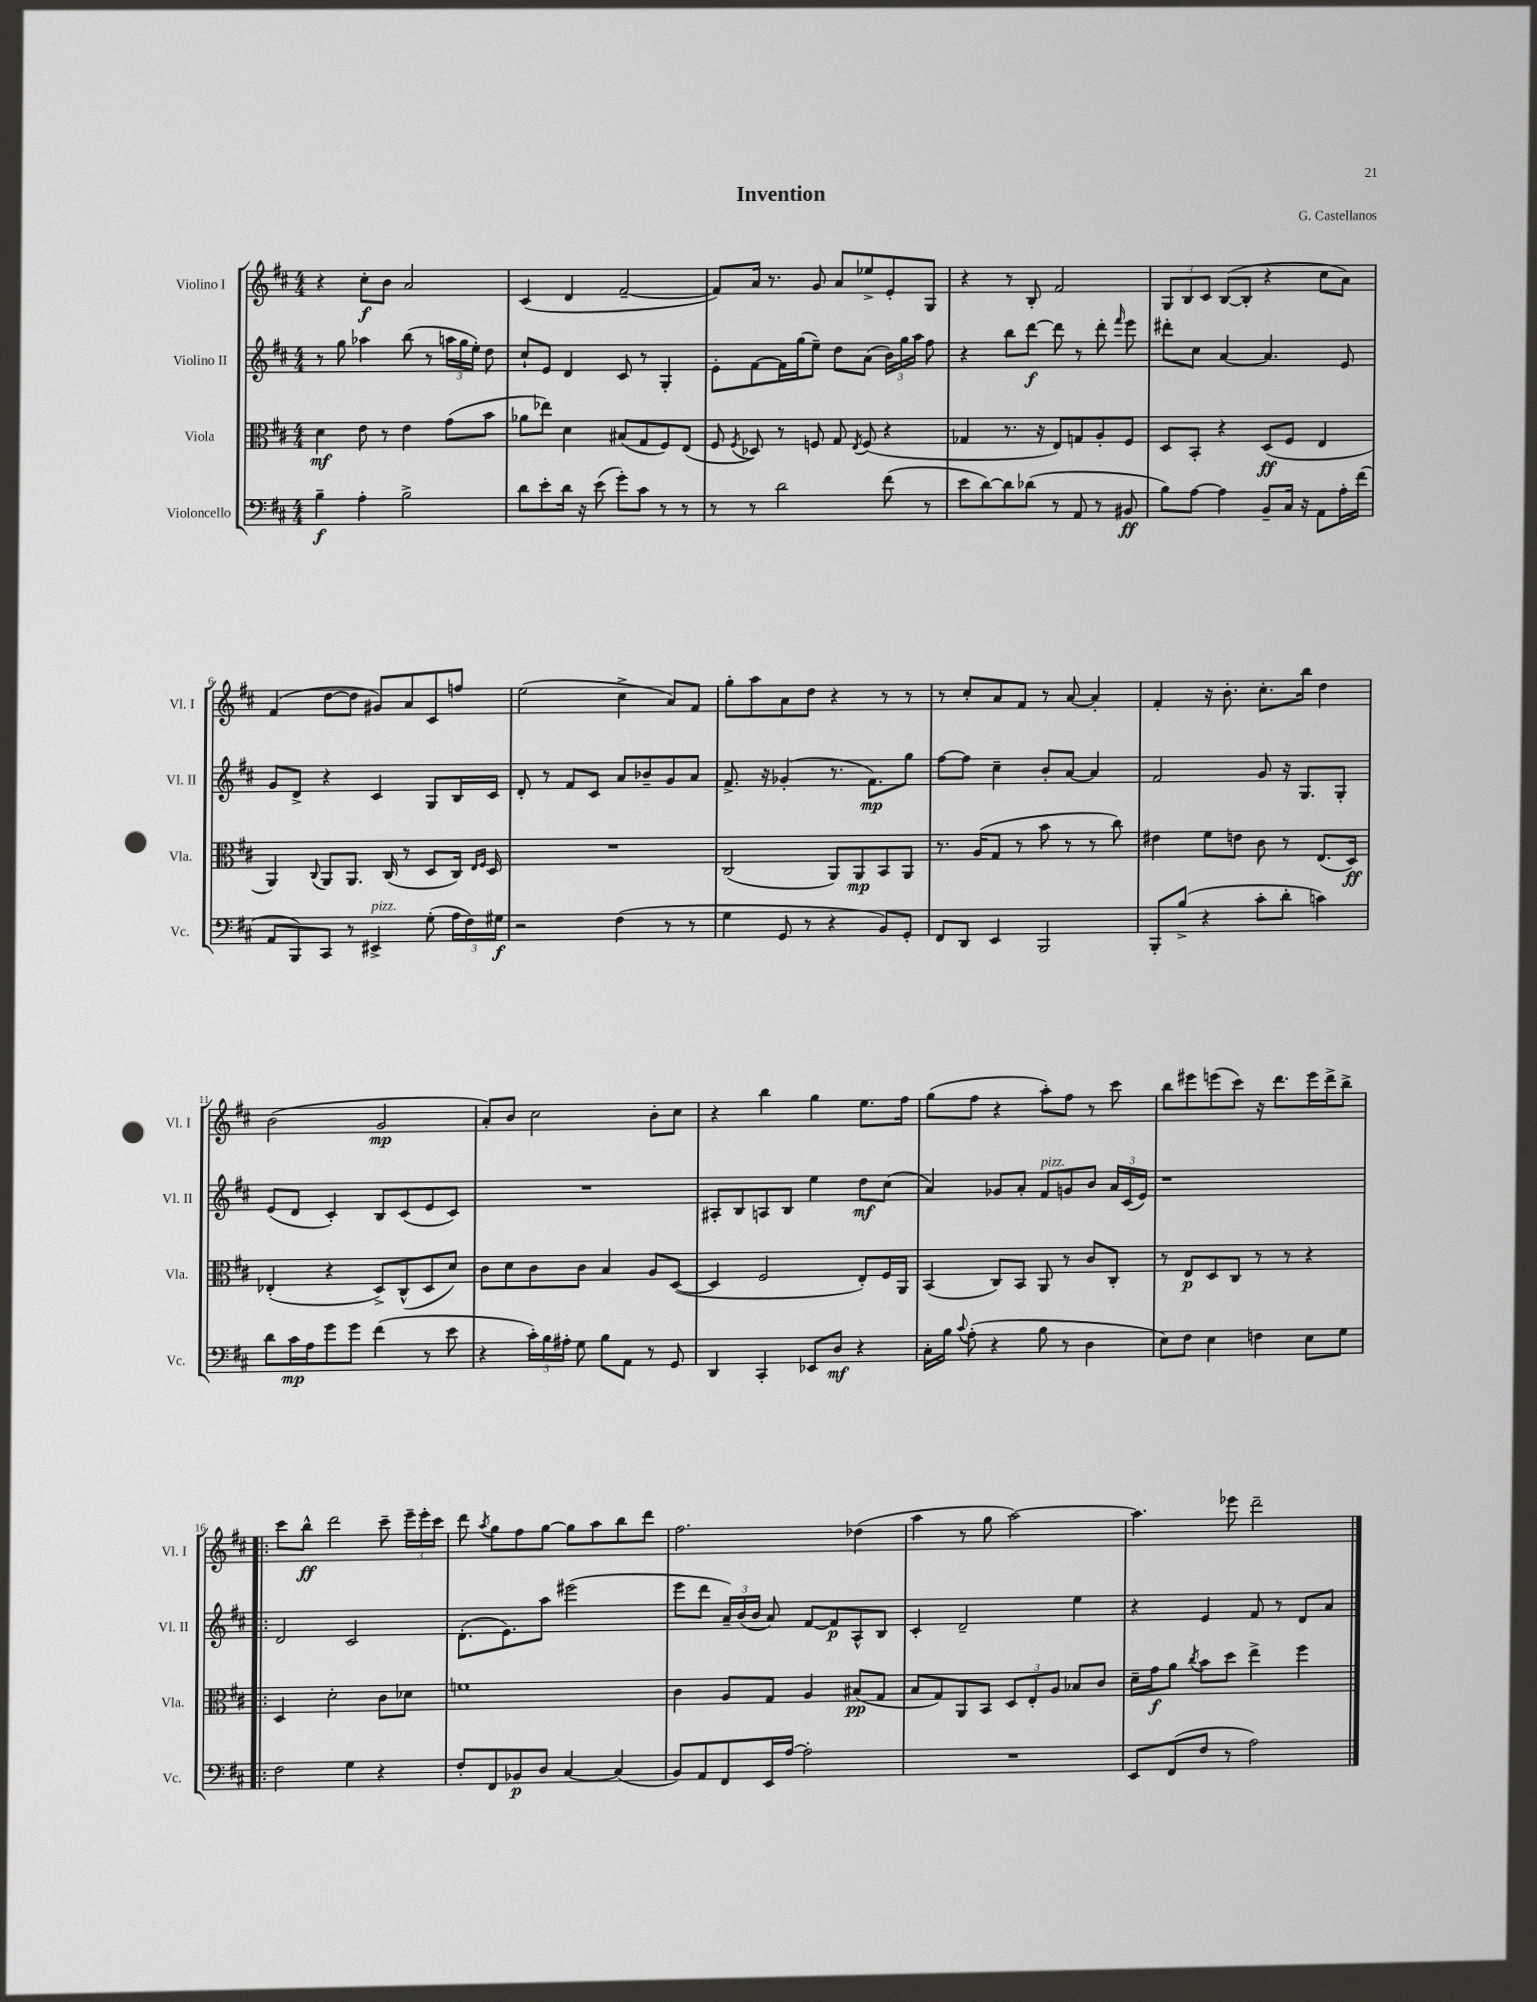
\header { title = "Invention" composer = "G. Castellanos" }
<<
\new StaffGroup <<
\new Staff = "s0" \with { instrumentName = "Violino I" shortInstrumentName = "Vl. I" } {
    \clef treble \key d \major \numericTimeSignature \time 4/4
    \autoBeamOff r4 cis''8[-.\f b'8] a'2 |
    cis'4( d'4 fis'2~-- |
    fis'8[) a'16] r8. g'8 a'8[ ees''8-> e'8-. g8] |
    r4 r8 b8-. fis'2 |
    \tuplet 3/2 { g8[ b8 cis'8] } b8[~( b8]-. r4 cis''8[ a'8]) |
    fis'4( d''8[~ d''8] gis'8[) a'8 cis'8 f''8] |
    e''2( cis''4-> a'8[) fis'8] |
    g''8[-. a''8 a'8 d''8] r4 r8 r8 |
    r8 cis''8[-. a'8 fis'8] r8 a'8~ a'4-. |
    fis'4-. r16 b'8.-. cis''8.[-. b''16] d''4 |
    b'2( g'2\mp |
    a'8[-.) b'8] cis''2 b'8[-. cis''8] |
    r4 b''4 g''4 e''8.[ fis''16] |
    g''8[( fis''8] r4 a''8[-.) fis''8] r8 cis'''8 |
    b''8[ eis'''8 e'''8( cis'''8]) r16 d'''8.[ e'''16 d'''16-> b''8]-> |
    \bar ".|:" cis'''8[ b''8]-^\ff d'''2 cis'''8-- \tuplet 3/2 { e'''16[-- e'''16-. cis'''16] } |
    d'''8 \acciaccatura { a''8 } g''8[ fis''8 g''8]~ g''8[ a''8 b''8 d'''8] |
    fis''2. des''4( |
    a''4 r8 g''8 a''2~) |
    a''4. ees'''8 d'''2-- \bar "|." |
}
\new Staff = "s1" \with { instrumentName = "Violino II" shortInstrumentName = "Vl. II" } {
    \clef treble \key d \major \numericTimeSignature \time 4/4
    \autoBeamOff r8 g''8 aes''4 b''8( r8 \tuplet 3/2 { a''16[ g''16 e''16]-.) } d''8 |
    cis''8[-! e'8] d'4 cis'8 r8 g4-. |
    e'8[-. fis'8~ fis'16 g''16( e''8]--) d''8[ a'8]( \tuplet 3/2 { b'16[) g''16 a''16] } fis''8 |
    r4 b''8[ d'''8]~\f d'''8 r8 d'''8-. \grace { fis'''16 } e'''8 |
    dis'''8[-. cis''8] a'4~ a'4. e'8 |
    g'8[ d'8]-> r4 cis'4 g8[ b16 cis'16] |
    d'8-. r8 fis'8[ cis'8] a'8[ bes'8-- g'8 a'8] |
    fis'8.-> r16 ges'4-.( r8. fis'8.[\mp) g''8] |
    fis''8[~ fis''8] cis''4-- b'8[-. a'8]~ a'4 |
    fis'2 g'8 r16 g8.[ g8]-. |
    e'8[( d'8] cis'4-.) b8[ cis'8( e'8 cis'8]) |
    R1 |
    ais8[-. b8 a8 b8] e''4 d''8[\mf cis''8]( |
    a'4) ges'8[ a'8]-. fis'8[^\markup { \italic "pizz." } g'8 b'8] \tuplet 3/2 { a'16[ cis'16( e'16]) } |
    r1 |
    \bar ".|:" d'2 cis'2 |
    d'8.[-.( e'8.) a''8] eis'''2( |
    e'''8[ d'''8] \tuplet 3/2 { a'16[--) b'16( b'16] } a'8) fis'8[~ fis'8\p a8-^ b8] |
    cis'4-. d'2-- e''4 |
    r4 e'4 fis'8 r8 d'8[ a'8] \bar "|." |
}
\new Staff = "s2" \with { instrumentName = "Viola" shortInstrumentName = "Vla." } {
    \clef alto \key d \major \numericTimeSignature \time 4/4
    \autoBeamOff d'4\mf e'8 r8 e'4 g'8[( b'8] |
    aes'8[ ees''8]) d'4 bis8[( g8 fis8) e8]( |
    fis8 \acciaccatura { fis8 } des8) r8 f8 g8 \acciaccatura { e8 } f8( r4 |
    ges4 r8. r16 e8[) g8 a8-. fis8] |
    d8[ b,8]-. r4 d8[\ff( fis8] e4 |
    a,4) \appoggiatura { cis8 } a,8[ a,8.] cis16( r8 d8[ cis16]) \grace { e16[ fis16] } d16 |
    R1 |
    cis2( a,8[) a,8\mp b,8 a,8] |
    r8. a16[( g8] r8 b'8 r8 r8 cis''8) |
    eis'4 fis'8[ e'8] cis'8 r8 e8.[( d16]\ff) |
    ees4-.( r4 d8[->) cis8-^( d8 d'8]) |
    cis'8[ d'8 cis'8 cis'8] b4 a8[ d8]~( |
    d4 fis2 e8[-.) fis16 a,16] |
    b,4( cis8[) b,8] a,8 r8 cis'8[ cis8]-. |
    r8 e8[\p d8 cis8] r8 r8 r4 |
    \bar ".|:" d4 d'2-. cis'8[ des'8] |
    f'1 |
    cis'4 a8[ g8] a4 bis8[\pp( g8] |
    b8[ g8) a,8 b,8] \tuplet 3/2 { d8[ e8-. a8] } bes8[ cis'8] |
    d'16[-- g'16\f a'8] \acciaccatura { cis''8 } b'8[ d''8] e''4-> fis''4 \bar "|." |
}
\new Staff = "s3" \with { instrumentName = "Violoncello" shortInstrumentName = "Vc." } {
    \clef bass \key d \major \numericTimeSignature \time 4/4
    \autoBeamOff b4--\f a4-. b2-> |
    d'8[ e'8-. d'16] r16 e'8( g'8[-.) cis'8] r8 r8 |
    r8 r8 d'2 fis'8( r8 |
    e'8[ d'8~) d'8 des'8]( r8 a,8 r8 bis,8\ff |
    b8[) a8]~ a4 b,8[-- cis16] r16 a,8[ a16-. fis'16]( |
    a,8[ b,,8) cis,8] r8 eis,4->^\markup { \italic "pizz." } g8-.( \tuplet 3/2 { a16[ fis16) gis16]\f } |
    r2 fis4( r8 r8 |
    g4 g,8 r8 r4 b,8[) g,8]-. |
    fis,8[ d,8] e,4 b,,2 |
    b,,8[-. b8]->( r4 cis'8[-. d'8]-. c'4) |
    d'8[ cis'16\mp a16 g'8 g'8] fis'4( r8 e'8 |
    r4 \tuplet 3/2 { cis'16[-.) b16 ais16]-. } g8 b8[ a,8] r8 g,8 |
    d,4 cis,4-. ees,8[ d8]\mf r4 |
    cis16[-. b16] \appoggiatura { cis'8 } a8-.( r4 b8 r8 d4 |
    e8[) fis8] e4 f4 e8[ g8] |
    \bar ".|:" fis2 g4 r4 |
    fis8[-. fis,8 bes,8\p d8] cis4~ cis4( |
    b,8[) a,8 fis,8 e,16 a16]~ a2-. |
    R1 |
    e,8[ fis,8( fis8] r8 a2) \bar "|." |
}
>>
>>
